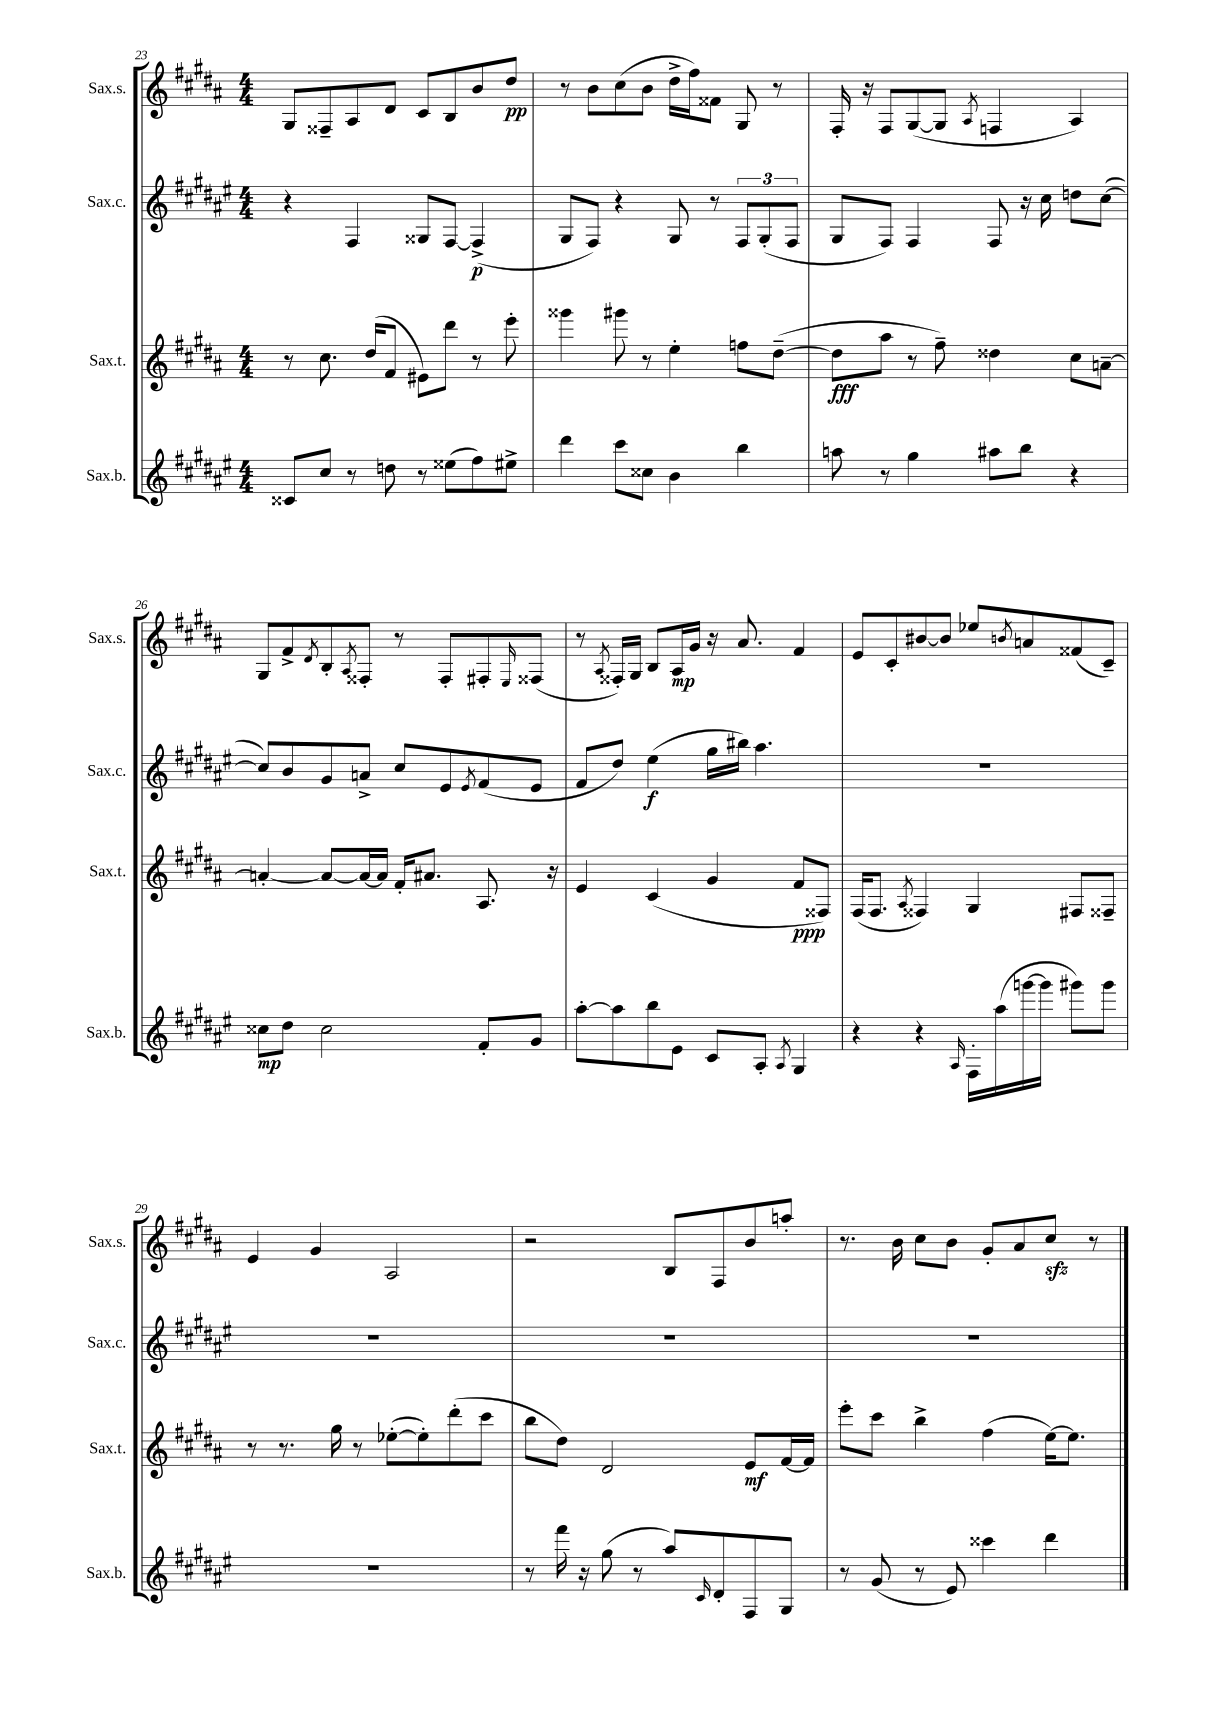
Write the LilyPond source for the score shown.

<<
\new StaffGroup <<
\new Staff = "s0" \with { instrumentName = "Sax.s." shortInstrumentName = "Sax.s." } {
    \clef treble \key b \major \numericTimeSignature \time 4/4
    gis8 fisis8-- ais8 dis'8 cis'8 b8 b'8 dis''8\pp |
    r8 b'8 cis''8( b'8 dis''16-> fis''16) fisis'8 gis8 r8 |
    fis16-. r16 fis8 gis8~( gis8 \acciaccatura { ais8 } f4 ais4) |
    gis8 fis'8-> \acciaccatura { dis'8 } b8-. \acciaccatura { ais8 } fisis8-. r8 fisis8-. fis8-. \grace { e16 } fisis8( |
    r8 \acciaccatura { ais8 } fisis16-.) gis16 b8 ais16\mp gis'16 r16 ais'8. fis'4 |
    e'8 cis'8-. bis'8~ bis'8 ees''8 \acciaccatura { b'8 } a'8 fisis'8( cis'8--) |
    e'4 gis'4 ais2 |
    r2 b8 fis8 b'8 a''8-. |
    r8. b'16 cis''8 b'8 gis'8-. ais'8 cis''8\sfz r8 \bar "|." |
}
\new Staff = "s1" \with { instrumentName = "Sax.c." shortInstrumentName = "Sax.c." } {
    \clef treble \key fis \major \numericTimeSignature \time 4/4
    r4 fis4 gisis8 fis8~ fis4->\p( |
    gis8 fis8) r4 gis8 r8 \tuplet 3/2 { fis8 gis8-.( fis8 } |
    gis8 fis8) fis4 fis8 r16 cis''16 d''8 cis''8~( |
    cis''8) b'8 gis'8 a'8-> cis''8 eis'8 \acciaccatura { eis'8 } fis'8( eis'8 |
    fis'8 dis''8) eis''4\f( gis''16 bis''16) ais''4. |
    R1 |
    R1 |
    R1 |
    R1 \bar "|." |
}
\new Staff = "s2" \with { instrumentName = "Sax.t." shortInstrumentName = "Sax.t." } {
    \clef treble \key b \major \numericTimeSignature \time 4/4
    r8 cis''8. dis''16( fis'8 eis'8) dis'''8 r8 e'''8-. |
    gisis'''4 gis'''8 r8 e''4-. f''8 dis''8~--( |
    dis''8\fff ais''8 r8 fis''8--) disis''4 cis''8 a'8~-- |
    a'4~-. a'8~ a'16~ a'16 fis'16-. ais'8. ais8. r16 |
    e'4 cis'4( gis'4 fis'8\ppp fisis8) |
    fis16( fis8. \acciaccatura { ais8 } fisis4) gis4 fis8 fisis8-- |
    r8 r8. gis''16 r8 ees''8~-.( ees''8-.) dis'''8-.( cis'''8 |
    b''8 dis''8) dis'2 e'8\mf fis'16~ fis'16 |
    e'''8-. cis'''8 b''4-> fis''4( e''16~) e''8. \bar "|." |
}
\new Staff = "s3" \with { instrumentName = "Sax.b." shortInstrumentName = "Sax.b." } {
    \clef treble \key fis \major \numericTimeSignature \time 4/4
    cisis'8 cis''8 r8 d''8 r8 eisis''8( fis''8) eis''8-> |
    dis'''4 cis'''8 cisis''8 b'4 b''4 |
    a''8 r8 gis''4 ais''8 b''8 r4 |
    cisis''8\mp dis''8 cisis''2 fis'8-. gis'8 |
    ais''8~-. ais''8 b''8 eis'8 cis'8 ais8-. \acciaccatura { ais8 } gis4 |
    r4 r4 \grace { ais16 } fis16-. ais''16( g'''16~ g'''16 gis'''8) gis'''8 |
    R1 |
    r8 fis'''16 r16 gis''8( r8 ais''8) \grace { cis'16 } dis'8-. fis8 gis8 |
    r8 gis'8( r8 eis'8) cisis'''4 dis'''4 \bar "|." |
}
>>
>>
\layout { \context { \Score currentBarNumber = #23 } }
